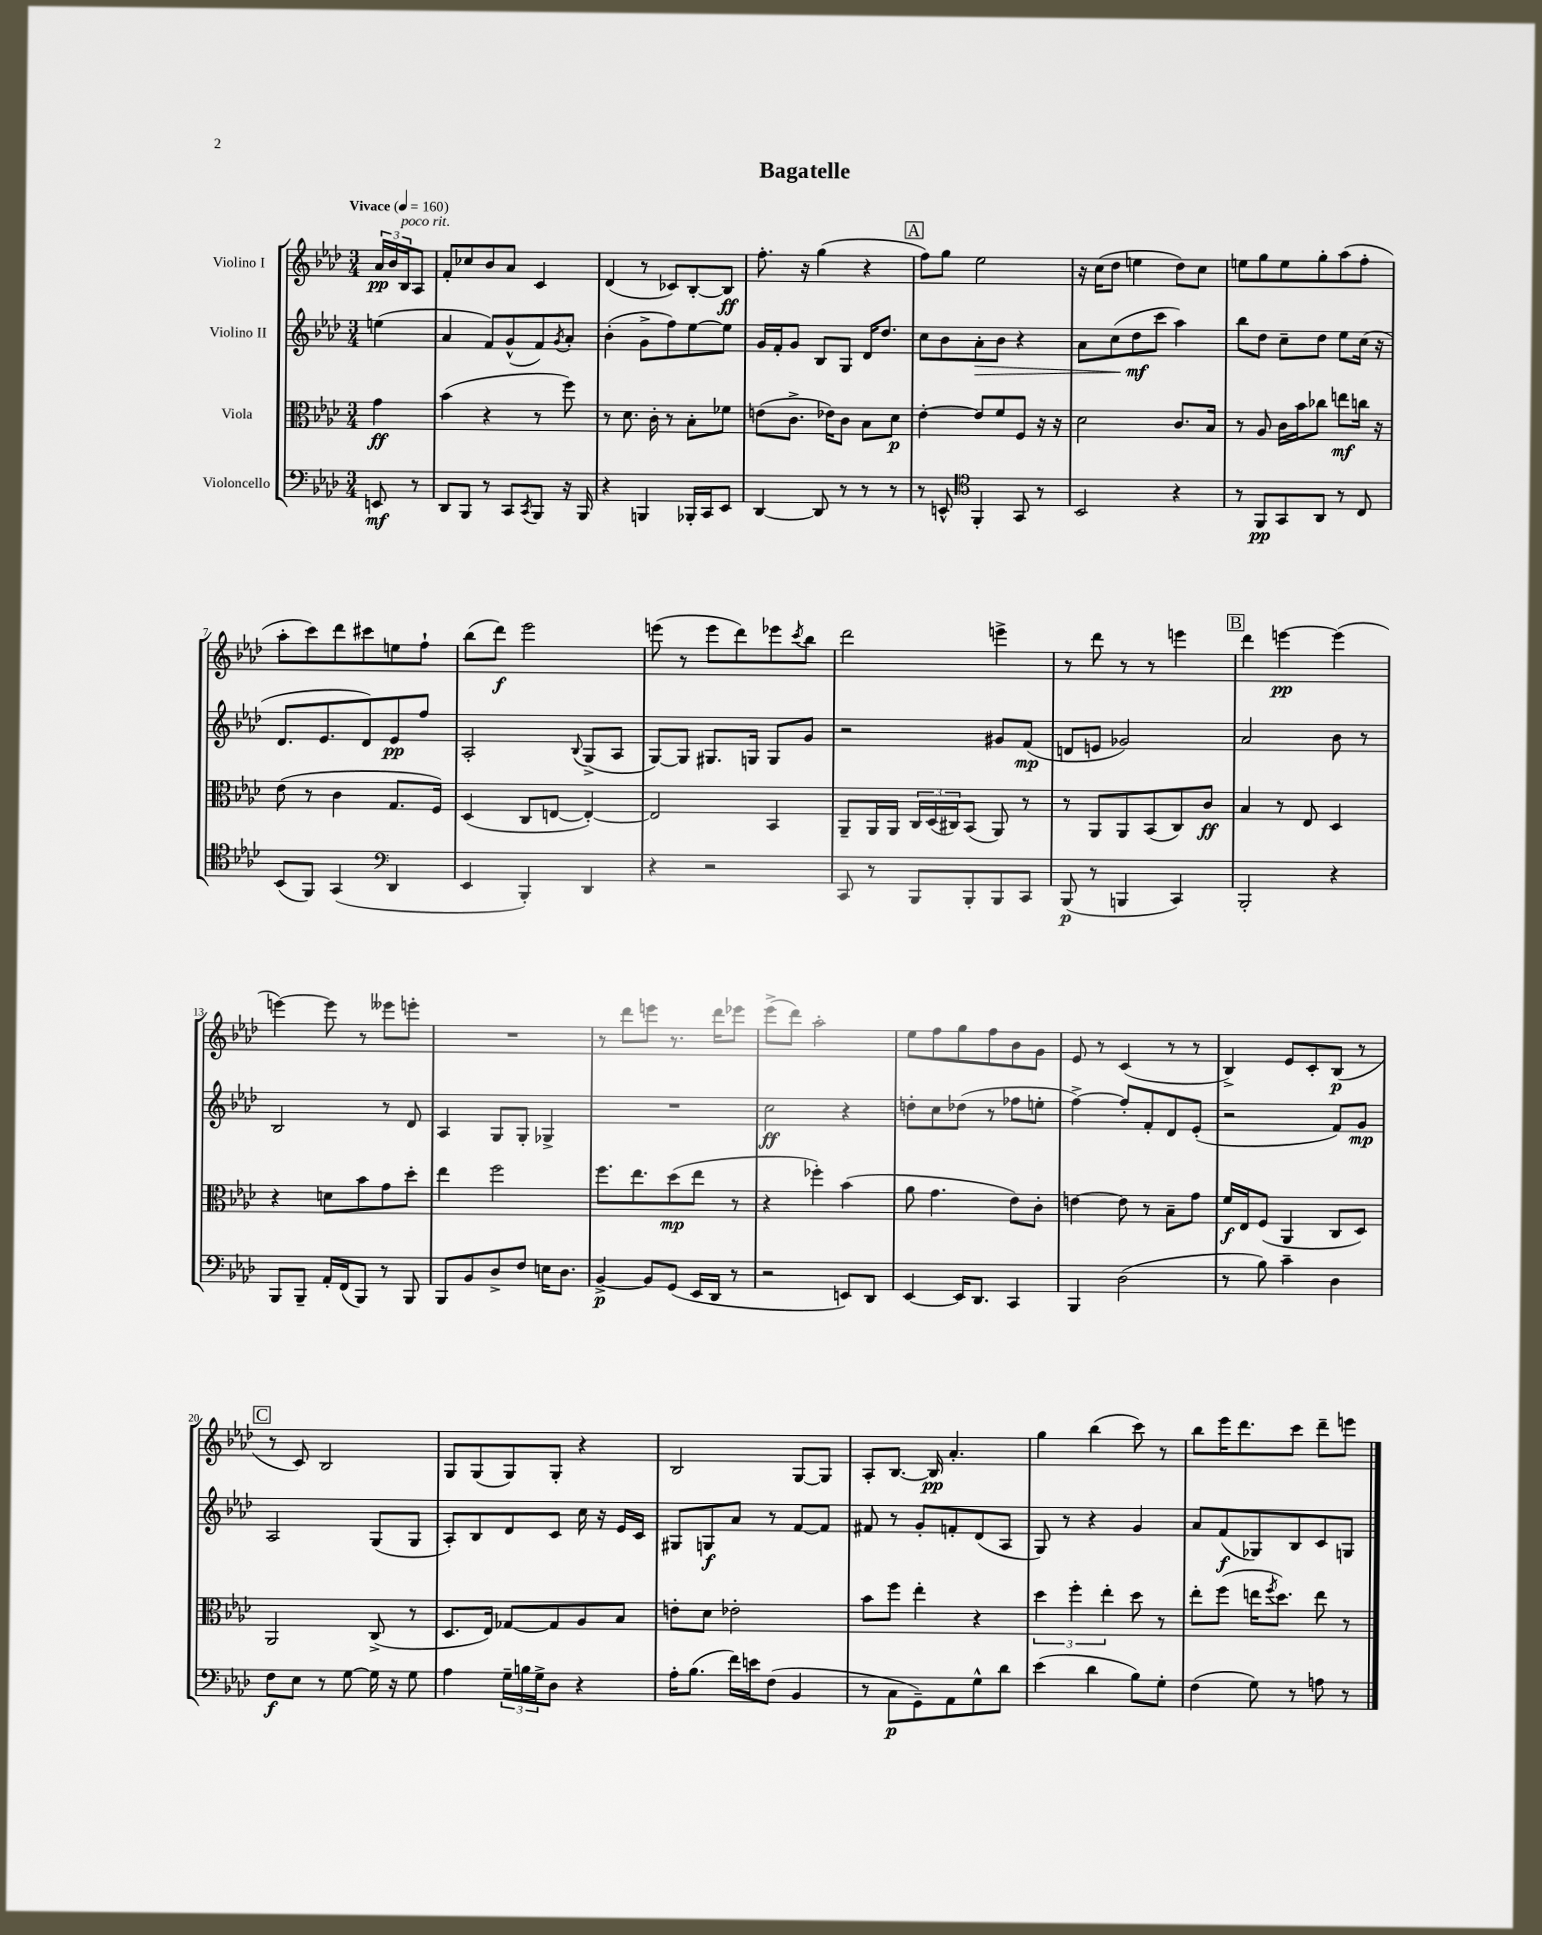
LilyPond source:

\header { title = "Bagatelle" }
<<
\new StaffGroup <<
\new Staff = "s0" \with { instrumentName = "Violino I" } {
    \clef treble \key aes \major \numericTimeSignature \time 3/4 \partial 4 \tempo "Vivace" 4 = 160
    \tuplet 3/2 { aes'16\pp bes'16 bes16^\markup { \italic "poco rit." } } aes8 |
    f'8-. ces''8 bes'8 aes'8 c'4 |
    des'4( r8 ces'8) bes8~-. bes8\ff |
    f''8.-. r16 g''4( r4 |
    \mark \markup { \box "A" } f''8) g''8 ees''2 |
    r16 c''16( des''8 e''4 des''8) c''8 |
    e''8 g''8 e''8 g''8-. aes''8( f''8-. |
    aes''8-. c'''8) des'''8 cis'''8 e''8 f''8-! |
    bes''8( des'''8\f) ees'''2 |
    e'''8( r8 e'''8 des'''8) ees'''8 \acciaccatura { c'''8 } bes''8 |
    des'''2 e'''4-> |
    r8 des'''8 r8 r8 e'''4 |
    \mark \markup { \box "B" } des'''4 e'''4~\pp e'''4( |
    e'''4~) e'''8 r8 eeses'''8 e'''8-. |
    R2. |
    r8 des'''8 e'''8 r8. des'''16 ees'''8 |
    ees'''8->( des'''8) aes''2-. |
    ees''8 f''8 g''8 f''8 bes'8 g'8 |
    ees'8 r8 c'4( r8 r8 |
    bes4->) ees'8 c'8-. bes8\p( r8 |
    \mark \markup { \box "C" } r8 c'8) bes2 |
    g8 g8( g8) g8-. r4 |
    bes2 g8~ g8 |
    aes8-. bes8.~ bes16\pp aes'4.-. |
    g''4 bes''4( c'''8) r8 |
    bes''8 ees'''16 des'''8. c'''8 des'''8-- e'''8 \bar "|." |
}
\new Staff = "s1" \with { instrumentName = "Violino II" } {
    \clef treble \key aes \major \numericTimeSignature \time 3/4 \partial 4
    e''4( |
    aes'4 f'8) g'8-^( f'8) \acciaccatura { g'8 } aes'8-. |
    bes'4-.( g'8-> f''8) ees''8~ ees''8 |
    g'16 f'16-. g'8 bes8 g8 des'16 des''8. |
    \mark \markup { \box "A" } c''8 bes'8 aes'8-.\> bes'8 r4 |
    aes'8 c''8( des''8\mf\! c'''8 aes''4) |
    bes''8 des''8 c''8-- des''8 ees''8 c''16( r16 |
    des'8. ees'8. des'8) ees'8\pp f''8 |
    aes2-. \appoggiatura { bes8 } g8->( aes8 |
    g8~) g8 gis8. g16 g8 g'8 |
    r2 gis'8 f'8\mp( |
    d'8 e'8 ges'2) |
    \mark \markup { \box "B" } aes'2 bes'8 r8 |
    bes2 r8 des'8 |
    aes4 g8 g8-. ges4-> |
    R2. |
    c''2\ff r4 |
    d''8-. c''8 des''8( r8 fes''8 e''8-. |
    f''4~->) f''8-. f'8-. des'8 ees'8-.( |
    r2 f'8) g'8\mp |
    \mark \markup { \box "C" } aes2 g8( g8 |
    aes8-.) bes8 des'8 c'8 c''16 r16 ees'16 c'16 |
    gis8 g8\f aes'8 r8 f'8~ f'8 |
    fis'8 r8 g'8-. f'8-. des'8( aes8 |
    g8) r8 r4 g'4 |
    aes'8 f'8\f( ges8) bes8 c'8 g8 \bar "|." |
}
\new Staff = "s2" \with { instrumentName = "Viola" } {
    \clef alto \key aes \major \numericTimeSignature \time 3/4 \partial 4
    g'4\ff |
    bes'4( r4 r8 f''8) |
    r8 des'8. c'16-. r8 bes8-. fes'8 |
    e'8( c'8.-> ees'16) c'8 bes8 des'8\p |
    \mark \markup { \box "A" } ees'4~-. ees'8 f'8 f8 r16 r16 |
    des'2 c'8. bes16 |
    r8 aes8 c'16 bes'16 ces''8 e''8\mf c''16 r16 |
    ees'8( r8 c'4 g8. f16) |
    des4( c8 e8~ e4~-.) |
    e2 bes,4 |
    aes,8-- aes,16 aes,16 \tuplet 3/2 { c16 des16( cis16) } bes,8( aes,8) r8 |
    r8 aes,8 aes,8 bes,8( c8) c'8\ff |
    \mark \markup { \box "B" } bes4 r8 ees8 des4 |
    r4 d'8 bes'8 g'8 des''8-. |
    ees''4 f''2 |
    f''8. ees''8. des''8\mp( ees''8 r8 |
    r4 fes''4-.) bes'4( |
    aes'8 g'4. ees'8) c'8-. |
    e'4~ e'8 r8 bes8-- g'8 |
    f'16\f ees16 f8( aes,4 c8 des8) |
    \mark \markup { \box "C" } aes,2 c8->( r8 |
    des8. ees16) ges8~ ges8 aes8 bes8 |
    e'8-. des'8 ees'2-. |
    bes'8 f''8 ees''4-. r4 |
    \tuplet 3/2 { des''4 f''4-. ees''4-. } des''8 r8 |
    ees''8-. f''8( e''16 \acciaccatura { f''8 } des''8.) e''8 r8 \bar "|." |
}
\new Staff = "s3" \with { instrumentName = "Violoncello" } {
    \clef bass \key aes \major \numericTimeSignature \time 3/4 \partial 4
    e,8\mf r8 |
    des,8 bes,,8 r8 c,8 \acciaccatura { c,8 } bes,,8 r16 bes,,16 |
    r4 b,,4 bes,,16-. c,16 ees,8 |
    des,4~ des,8 r8 r8 r8 |
    \mark \markup { \box "A" } r8 e,8-^ \clef tenor f,4-. g,8 r8 |
    bes,2 r4 |
    r8 f,8\pp g,8 aes,8 r8 c8 |
    bes,8( f,8) g,4( \clef bass des,4 |
    ees,4 bes,,4-.) des,4 |
    r4 r2 |
    c,8 r8 bes,,8 bes,,8-. bes,,8 c,8 |
    bes,,8\p( r8 b,,4 c,4) |
    \mark \markup { \box "B" } bes,,2-. r4 |
    bes,,8 bes,,8-- aes,16-. f,16( bes,,8) r8 bes,,8 |
    bes,,8 bes,8 des8-> f8 e16 des8. |
    bes,4~->\p bes,8 g,8( ees,16 des,16 r8 |
    r2 e,8) des,8 |
    ees,4~ ees,16 des,8. c,4 |
    bes,,4 des2( |
    r8 bes8) c'4-- des4 |
    \mark \markup { \box "C" } f8\f ees8 r8 g8~ g16 r16 g8 |
    aes4 \tuplet 3/2 { g16-- b16 g16-> } des8 r4 |
    aes16-. bes8.( f'16) e'16 f8( bes,4 |
    r8 c8\p g,8--) aes,8 g8-^ des'8 |
    ees'4( des'4 bes8) g8-. |
    f4( g8) r8 a8 r8 \bar "|." |
}
>>
>>
